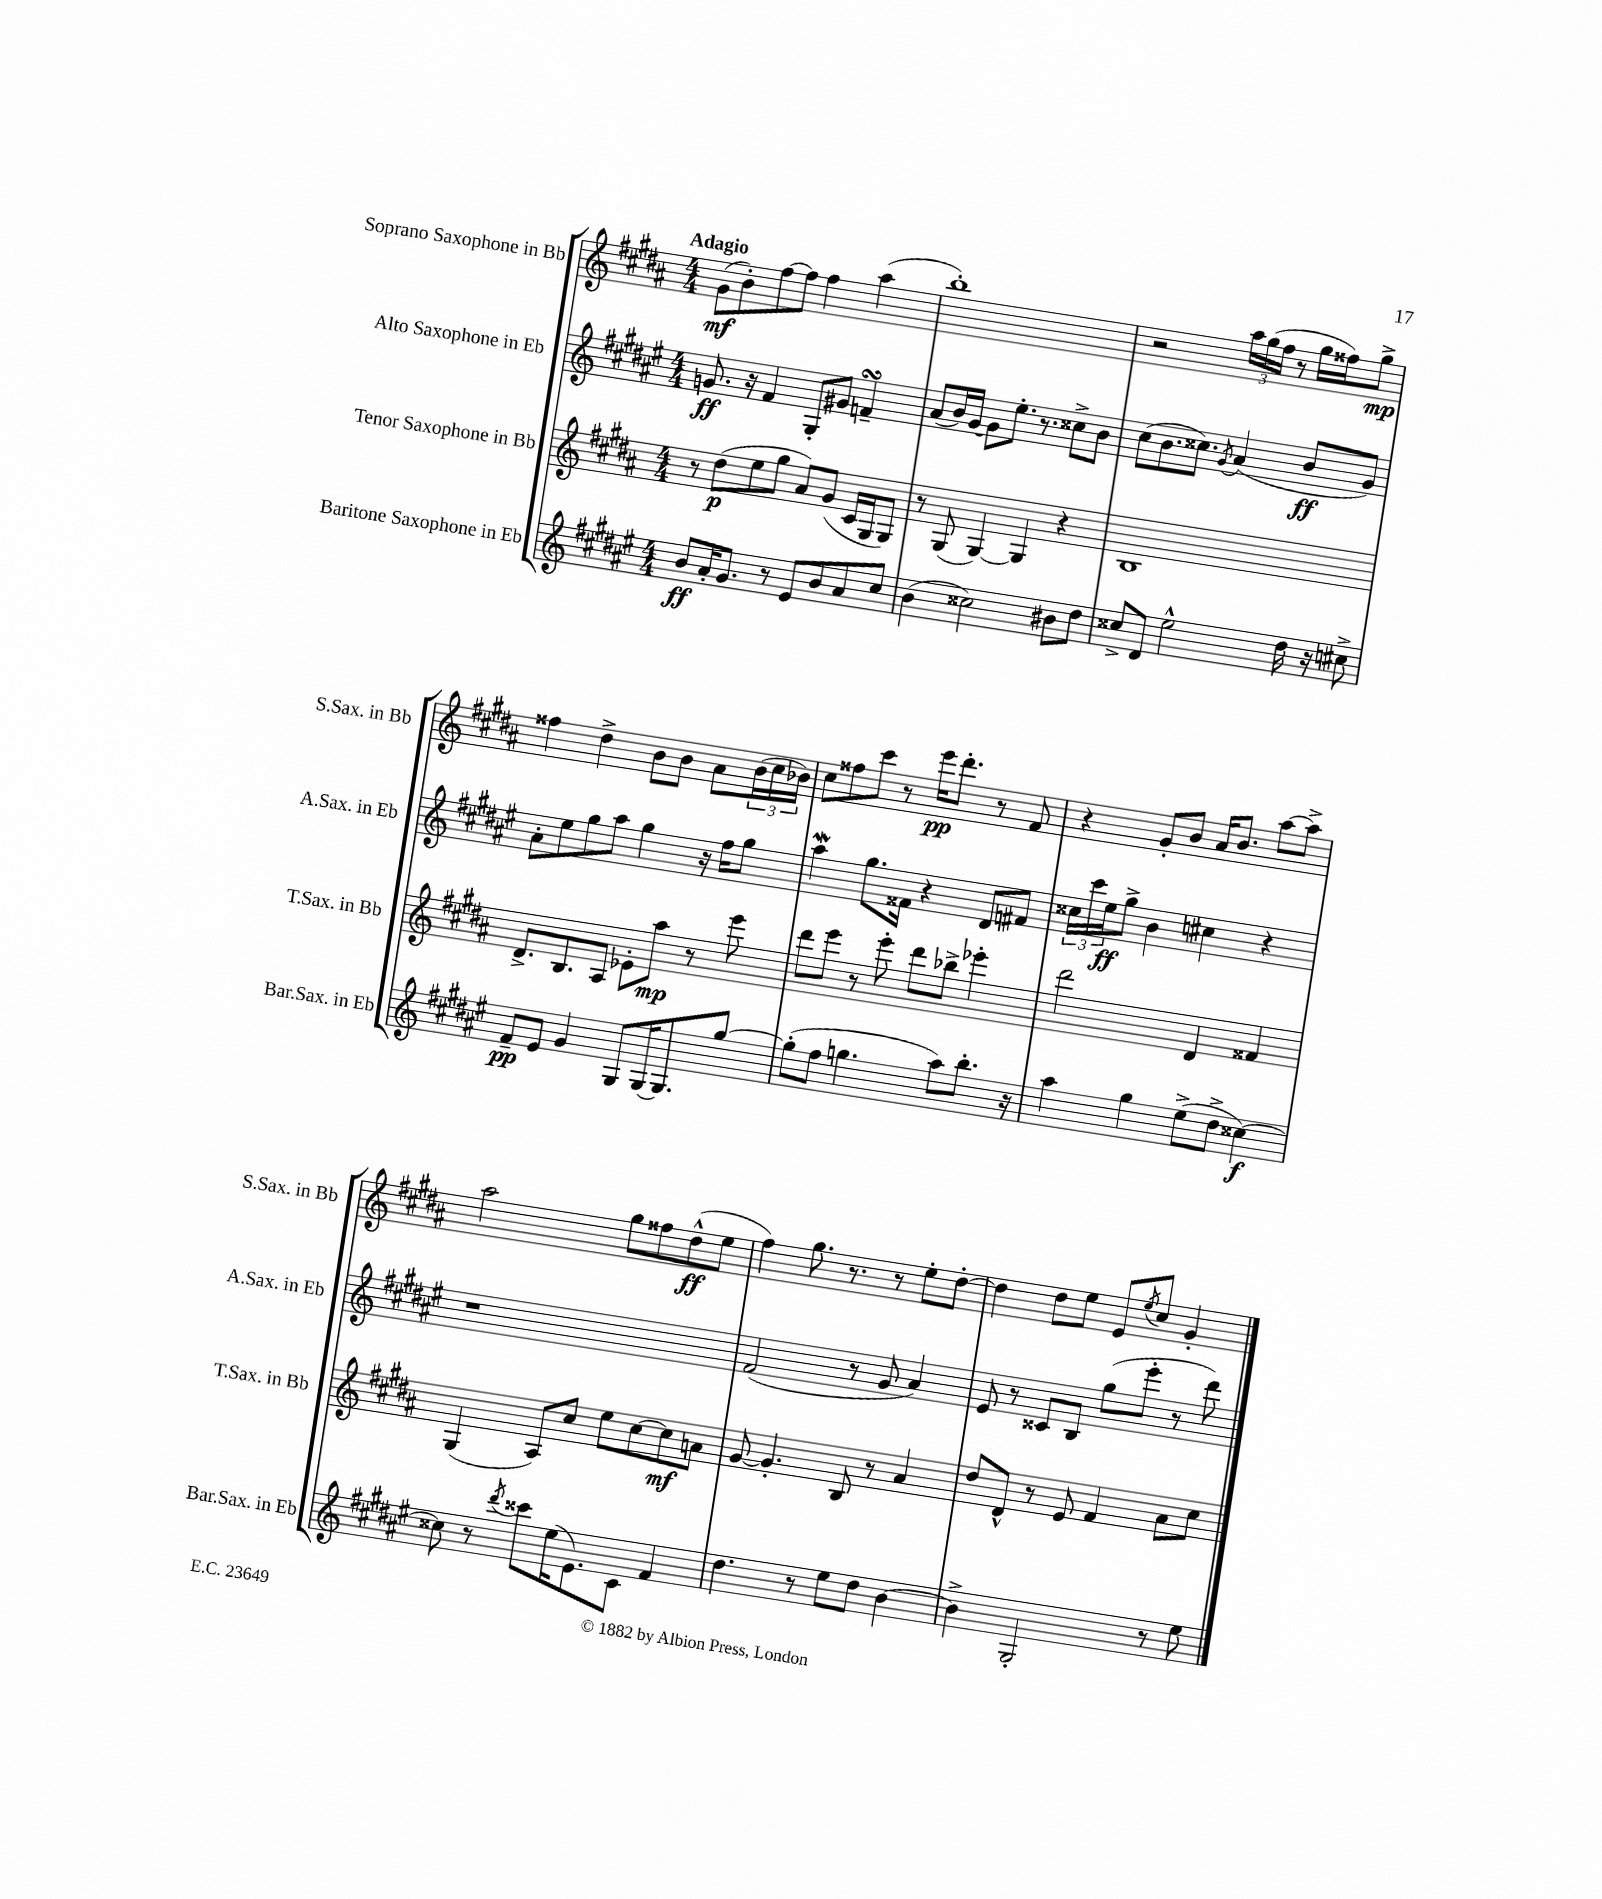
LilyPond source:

<<
\new StaffGroup <<
\new Staff = "s0" \with { instrumentName = "Soprano Saxophone in Bb" shortInstrumentName = "S.Sax. in Bb" } {
    \clef treble \key b \major \numericTimeSignature \time 4/4 \tempo "Adagio"
    gis'8\mf( b'8-.) fis''8~ fis''8 fis''4 ais''4( |
    b''1-.) |
    r2 \tuplet 3/2 { ais''16 gis''16( fis''16 } r8 gis''16 fisis''16) gis''8->\mp |
    fisis''4 dis''4-> b'8 b'8 ais'8 \tuplet 3/2 { b'16( cis''16 bes'16) } |
    cis''8 fisis''8 cis'''8 r8 e'''16\pp dis'''8.-. r8 fis'8 |
    r4 gis'8-. b'8 ais'16 b'8. ais''8~ ais''8-> |
    ais''2 gis''8 fisis''8 dis''8-^\ff( e''8 |
    fis''4) gis''8. r8. r8 e''8-. dis''8~-. |
    dis''4 dis''8 e''8 e'8 \acciaccatura { e''8 } cis''8 gis'4-. \bar "|." |
}
\new Staff = "s1" \with { instrumentName = "Alto Saxophone in Eb" shortInstrumentName = "A.Sax. in Eb" } {
    \clef treble \key fis \major \numericTimeSignature \time 4/4
    g'8.\ff r16 fis'4 gis8-. gis'8 f'4--\turn |
    ais'8( b'16) gis'16~ gis'8 eis''8.-. r8. cisis''8-> b'8 |
    cis''8( b'8. cisis''8.) \acciaccatura { gis'8 } ais'4( b'8\ff gis'8) |
    ais'8-. eis''8 gis''8 ais''8 gis''4 r16 fis''16 gis''8 |
    ais''4\mordent gis''8. fisis'16 r4 dis'8 fis'8 |
    \tuplet 3/2 { cisis''16 cis'''16 eis''16\ff } gis''8-> b'4 cis''4 r4 |
    r1 |
    fis'2( r8 gis'8 ais'4) |
    eis'8 r8 cisis'8 b8 gis''8( eis'''8-. r8 dis'''8) \bar "|." |
}
\new Staff = "s2" \with { instrumentName = "Tenor Saxophone in Bb" shortInstrumentName = "T.Sax. in Bb" } {
    \clef treble \key b \major \numericTimeSignature \time 4/4
    r8 dis''8\p( e''8 gis''8 ais'8) gis'8( cis'16 gis16 gis8) |
    r8 gis8( gis4~) gis4 r4 |
    b1 |
    dis'8.-> b8. ais8 ees'8-. ais''8\mp r8 e'''8 |
    dis'''8 e'''8 r8 e'''8-. dis'''8 bes''8-> ees'''4-. |
    dis'''2 dis'4 fisis'4 |
    gis4( ais8) cis''8 e''8 cis''8~ cis''8\mf a'8 |
    gis'8~ gis'4.-. b8 r8 ais'4 |
    dis''8 dis'8-^ r8 e'8 fis'4 ais'8 cis''8 \bar "|." |
}
\new Staff = "s3" \with { instrumentName = "Baritone Saxophone in Eb" shortInstrumentName = "Bar.Sax. in Eb" } {
    \clef treble \key fis \major \numericTimeSignature \time 4/4
    b'8\ff ais'16-. gis'8. r8 eis'8 b'8 ais'8 cis''8 |
    b'4( cisis''2) bis'8 dis''8 |
    cisis''8-> dis'8 eis''2-^ dis''16 r16 cis''8-> |
    fis'8--\pp eis'8 gis'4 gis8 gis16~ gis8. gis''8~ |
    gis''8-.( fis''8 g''4. ais''8) b''8.-. r16 |
    ais''4 gis''4 eis''8->( dis''8-> cisis''4~\f) |
    cisis''8 r8 \acciaccatura { dis'''8 } cisis'''8 eis''16( eis'8.) cis'8 fis'4 |
    dis''4. r8 eis''8 dis''8 b'4~ |
    b'4-> gis2-. r8 eis''8 \bar "|." |
}
>>
>>
\layout { \context { \Score \remove "Bar_number_engraver" } }
